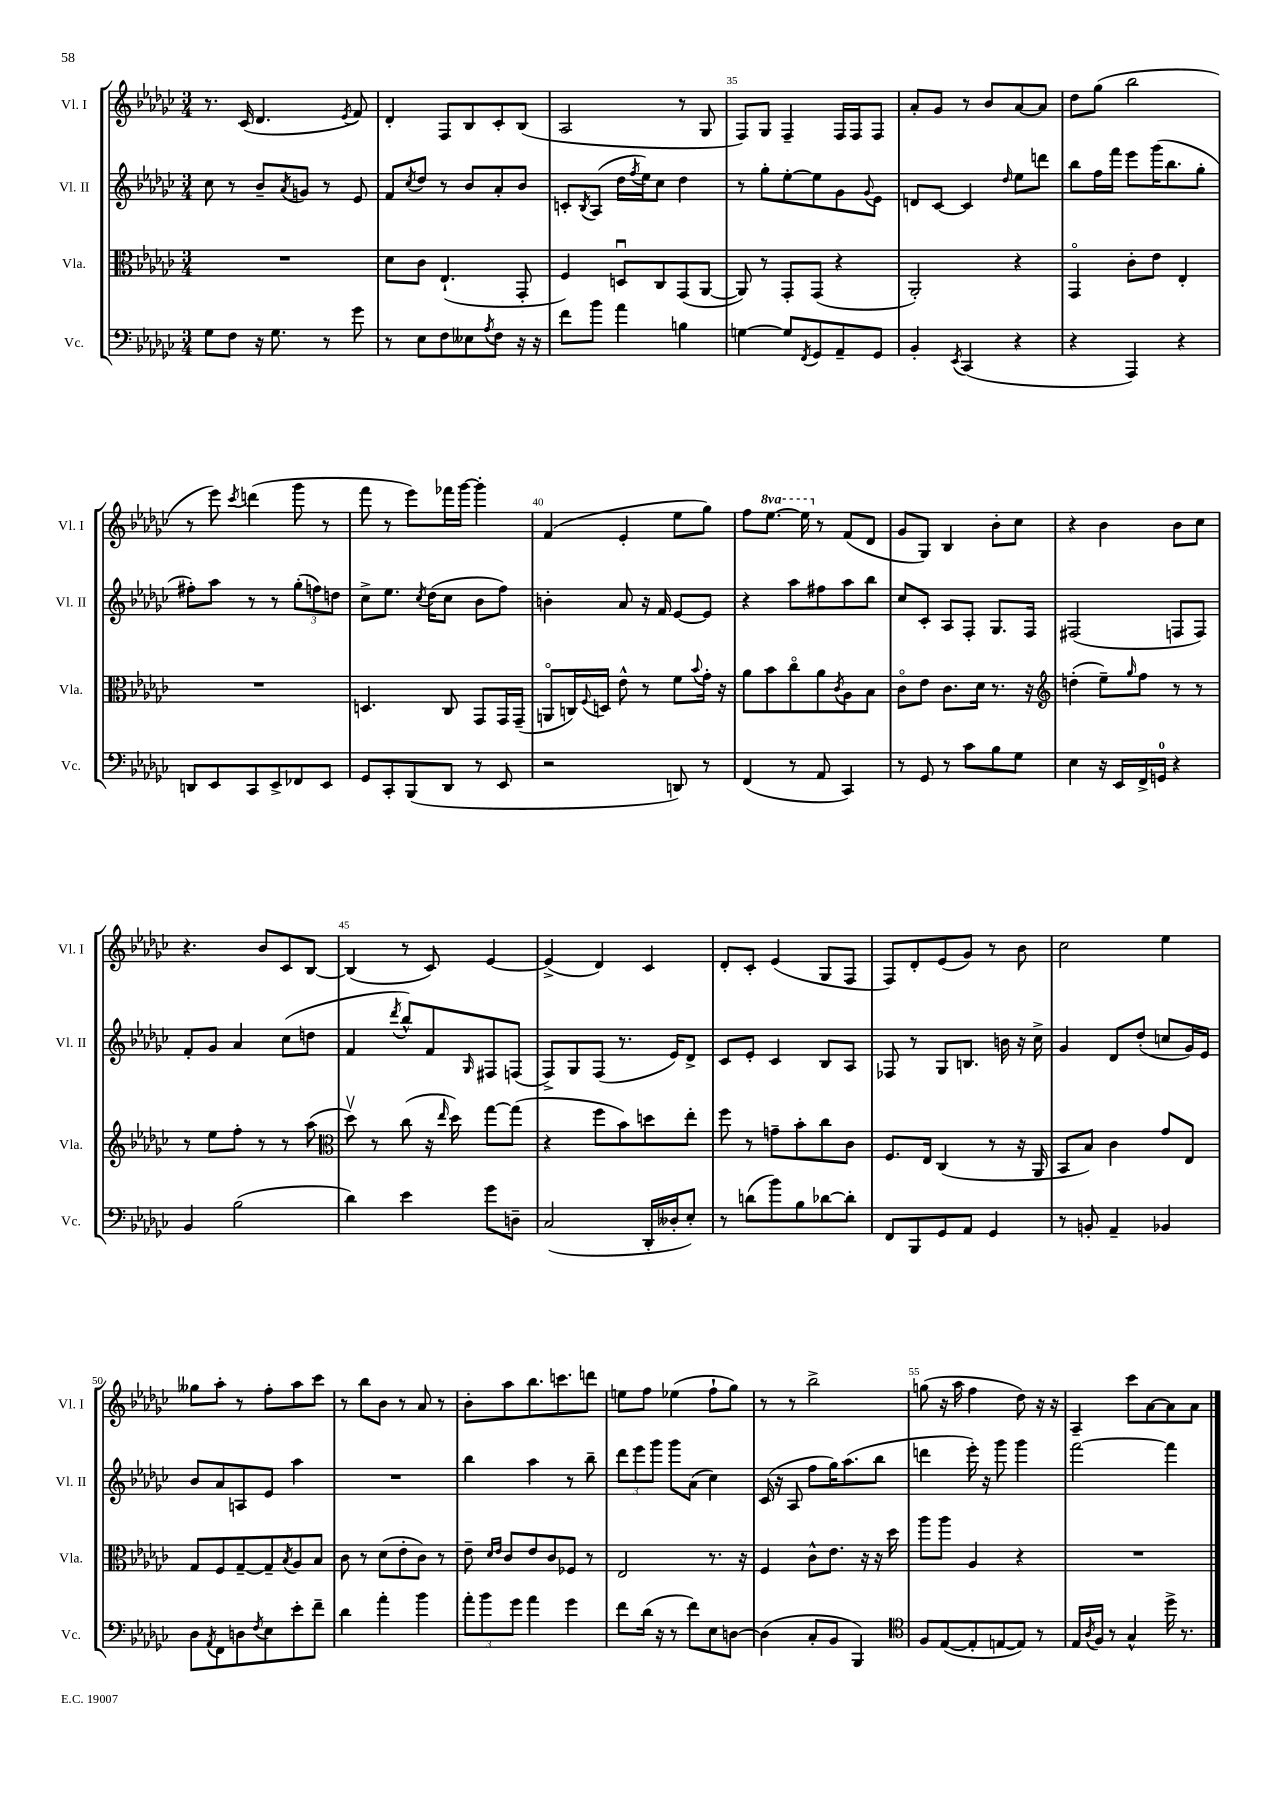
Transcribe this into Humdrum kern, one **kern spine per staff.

**kern	**kern	**kern	**kern
*part4	*part3	*part2	*part1
*staff4	*staff3	*staff2	*staff1
*I"Vc.	*I"Vla.	*I"Vl. II	*I"Vl. I
*I'Vc.	*I'Vla.	*I'Vl. II	*I'Vl. I
*clefF4	*clefC3	*clefG2	*clefG2
*k[b-e-a-d-g-c-]	*k[b-e-a-d-g-c-]	*k[b-e-a-d-g-c-]	*k[b-e-a-d-g-c-]
*M3/4	*M3/4	*M3/4	*M3/4
=32	=32	=32	=32
8G-\L	2.r	8cc-\	8.r
8F\J	.	8r	.
.	.	.	(16c-/
16r	.	8b-~/L	4.d-/
8.G-\	.	.	.
.	.	8qa-/	.
.	.	8gn/J	.
8r	.	8r	.
.	.	.	8qe-/
8g-\	.	8e-/	8f/)
=33	=33	=33	=33
8r	8d-\L	8f/L	4d-'/
.	.	8qcc-/	.
8E-\L	8c-\J	8dd-/J	.
8F\	(4.E-`/	8r	8F/L
8E--X\	.	8b-/L	8B-/
8qA-/	.	.	.
8F\J	.	8a-'/	8c-'/
16r	8GG-'/	8b-/J	(8B-/J
16r	.	.	.
=34	=34	=34	=34
8f\L	4F/)	8cn'/L	2A-/
.	.	8qB-/	.
8b-\J	.	(8A-/J	.
4a-\	8Dnu/L	16dd-\LL	.
.	.	8qff/	.
.	.	16ee-\J)	.
.	8C-/	8cc-\J	.
4Bn\	(8GG-/	4dd-\	8r
.	[8AA-/J	.	8G-/
=35	=35	=35	=35
[4Gn\	8AA-/])	8r	8F/L)
.	8r	8gg-'\L	8G-/J
8G/L]	8GG-'/L	[8ee-'\	4F~/
8qFF/	.	.	.
8GG-/	(8GG-/J	8ee-\]	.
8AA-~/	4r	8g-\	16F/LL
.	.	.	16F/J
.	.	8qqg-/	.
8GG-/J	.	8e-\J	8F/J
=36	=36	=36	=36
4BB-'/	2AA-'/)	8dn/L	8a-'/L
.	.	[8c-/J	8g-/J
8qEE-/	.	.	.
(4CC-/	.	4c-/]	8r
.	.	.	8b-/L
.	.	16qqdd-/	.
4r	4r	8ee-\L	[8a-/
.	.	8dddn\J	8a-/J]
=37	=37	=37	=37
4r	4GG-/	8bb-\L	8dd-\L
.	.	16ff\L	(8gg-\J
.	.	16fff\JJ	.
4AAA-/)	8c-'\L	8eee-\L	2bb-\
.	8e-\J	(16ggg-\K	.
.	.	8.bb-\	.
4r	4E-'/	.	.
.	.	8gg-'\J	.
!!LO:LB:g=z
=38	=38	=38	=38
8DDn/L	2.r	8ff#X'\L)	8r
8EE-/	.	8aa-\J	8eee-\)
.	.	.	8qccc-/
8CC-/	.	8r	(4dddn\
8EE-^/	.	8r	.
8FF-X/	.	(12gg-'\L	8ggg-\
.	.	12ffn\)	.
8EE-/J	.	.	8r
.	.	12ddn\J	.
=39	=39	=39	=39
8GG-/L	4.Dn/	8cc-^\L	8fff\
8CC-'/	.	8.ee-\J	8r
(8BBB-/	.	.	8eee-\L)
.	.	8qcc-/	.
.	.	(16dd-\KL	.
8DD-/J	8C-/	8cc-\J	16fff-X\L
.	.	.	[16ggg-\JJ
8r	8GG-/L	8b-\L	4ggg-'\]
8EE-/	16GG-/L	8ff\J)	.
.	(16GG-~/JJ	.	.
=40	=40	=40	=40
2r	8AAn/L	4bn'\	(4f/
.	16Cn/L)	.	.
.	8qqF/	.	.
.	16Dn/JJ	.	.
.	8e-^^\	8a-/	4e-'/
.	8r	16r	.
.	.	16f/	.
8DDn/)	8f\L	[8e-/L	8ee-\L
.	8qqb-/	.	.
8r	16g-'\Jk	8e-/J]	8gg-\J)
.	16r	.	.
=41	=41	=41	=41
(4FF/	8a-\L	4r	8ff\L
*	*	*	*8va
.	8b-\	.	[8.eee-\J
8r	8cc-\	8aa-\L	.
.	.	.	16eee-\]
*	*	*	*X8va
8AA-/	8a-\	8ff#X\	8r
.	8qc-/	.	.
4CC-/)	8A-\	8aa-\	(8f/L
.	8B-\J	8bb-\J	8d-/J
=42	=42	=42	=42
8r	8c-\L	8cc-/L	8g-/L
8GG-/	8e-\J	8c-'/J	8G-/J)
8r	8.c-\L	8A-/L	4B-/
8c-\L	.	8F'/J	.
.	16d-\Jk	.	.
8B-\	8.r	8.G-/L	8b-'\L
8G-\J	.	.	8cc-\J
.	16r	16F/Jk	.
=43	=43	=43	=43
*	*clefG2	*	*
4E-\	(4ddn'\	(2F#X/	4r
16r	8ee-~\L)	.	4b-\
16EE-/LL	.	.	.
.	16qqgg-/	.	.
16FF^/	8ff\J	.	.
16GGn/JJ	.	.	.
4r	8r	8Fn/L	8b-\L
.	8r	8F/J)	8cc-\J
!!LO:LB:g=z
=44	=44	=44	=44
4BB-/	8r	8f'/L	4.r
.	8ee-\L	8g-/J	.
(2B-\	8ff'\J	4a-/	.
.	8r	.	8b-/L
.	8r	(8cc-\L	8c-/
.	(8aa-\	8ddn\J	[8B-/J
=45	=45	=45	=45
*	*clefC3	*	*
4d-\)	8dd-v\)	4f/	(4B-/]
.	8r	.	.
.	.	8qddd-/	.
4e-\	(8cc-\	8bb-^^/L)	8r
.	16r	8f/	8c-/)
.	16qqee-/	.	.
.	16dd-\)	.	.
.	.	16qqG-/	.
8g-\L	[8gg-\L	8F#X/	[4e-/
8Dn~\J	(8gg-\J]	(8Fn/J	.
=46	=46	=46	=46
(2C-/	4r	8F^/L)	(4e-^/]
.	.	8G-/	.
.	8ff\L	(8F/J	4d-/)
.	8b-\)	8.r	.
16DD-'/LL	8ddn\	.	4c-/
16D--X'/J	.	16e-/KL)	.
8E-'/J)	8ee-'\J	8d-^/J	.
=47	=47	=47	=47
8r	8ff\	8c-/L	8d-'/L
(8dn\L	8r	8e-'/J	8c-'/J
8b-\)	8gn~\L	4c-/	(4e-/
8B-\	8b-'\	.	.
[8d-X\	8cc-\	8B-/L	8G-/L
8d-'\J]	8c-\J	8A-/J	8F/J
=48	=48	=48	=48
8FF/L	8.F/L	8F-X/	8F/L)
8BBB-/	.	8r	8d-'/
.	16E-/Jk	.	.
8GG-/	(4C-/	8G-/L	(8e-/
8AA-/J	.	8.Bn/J	8g-/J)
4GG-/	8r	.	8r
.	.	16bn\	.
.	16r	16r	8b-\
.	16AA-/	16cc-^\	.
=49	=49	=49	=49
8r	8BB-/L	4g-/	2cc-\
8BBn'/	8B-/J)	.	.
4AA-~/	4c-\	8d-/L	.
.	.	(8dd-'/J	.
4BB-X/	8g-/L	8ccn/L	4ee-\
.	8E-/J	16g-/L)	.
.	.	16e-/JJ	.
!!LO:LB:g=z
=50	=50	=50	=50
8D-\L	8G-/L	8b-/L	8gg--X\L
8qAA-/	.	.	.
8FF\	8F/	8a-/	8aa-'\J
8Dn\	[8G-~/	8An/	8r
8qF/	.	.	.
8E-\	8G-~/]	8e-/J	8ff'\L
.	8qB-/	.	.
8e-'\	8A-/	4aa-\	8aa-\
8f~\J	8B-/J	.	8ccc-\J
=51	=51	=51	=51
4d-\	8c-\	2.r	8r
.	8r	.	8bb-\L
4a-'\	(8d-\L	.	8b-\J
.	8e-'\	.	8r
4b-\	8c-\J)	.	8a-/
.	8r	.	8r
=52	=52	=52	=52
12a-'\L	8e-~\	4bb-\	8b-'\L
12b-\	.	.	.
.	16qqd-/LL	.	.
.	16qqe-/JJ	.	.
.	8c-/L	.	8aa-\
12g-\J	.	.	.
4a-\	8e-/	4aa-\	8.bb-\
.	8c-/	.	.
.	.	.	8.cccn\
4g-\	8F-X/J	8r	.
.	8r	8bb-~\	8dddn\J
=53	=53	=53	=53
8f\L	2E-/	12ddd-\L	8een\L
.	.	12eee-\	.
(16d-\Jk	.	.	8ff\J
.	.	12ggg-\J	.
16r	.	.	.
8r	.	8ggg-\L	(4ee-X\
8f\L)	.	(8a-\J	.
8E-\	8.r	4cc-\)	8ff`\L
[8Dn\J	.	.	8gg-\J)
.	16r	.	.
=54	=54	=54	=54
(4D\]	4F/	(16c-/	8r
.	.	16r	.
.	.	8A-/	8r
8C-'/L	8c-^^\L	8ff\L	2bb-^\
8BB-/J	8.e-\J	16gg-\K)	.
.	.	(8.aa-\	.
4BBB-/)	.	.	.
.	16r	.	.
.	16r	8bb-\J	.
.	16dd-\	.	.
=55	=55	=55	=55
*clefC4	*	*	*
8F/L	8aa-\L	4dddn\	(8ggn\
([8E-/	8aa-\J	.	16r
.	.	.	16aa-\
8E-'/]	4A-/	16eee-'\)	4ff\
.	.	16r	.
[8En/	.	8ggg-\	.
8E/J])	4r	4ggg-\	8dd-\)
8r	.	.	16r
.	.	.	16r
=56	=56	=56	=56
16E-/LL	2.r	[2fff\	4A-~/
8qA-/	.	.	.
16F/JJ	.	.	.
8r	.	.	.
4G-^^/	.	.	8ccc-\L
.	.	.	[8a-\
16dd-^\	.	4fff\]	8a-\]
8.r	.	.	.
.	.	.	8a-\J
==	==	==	==
*-	*-	*-	*-
